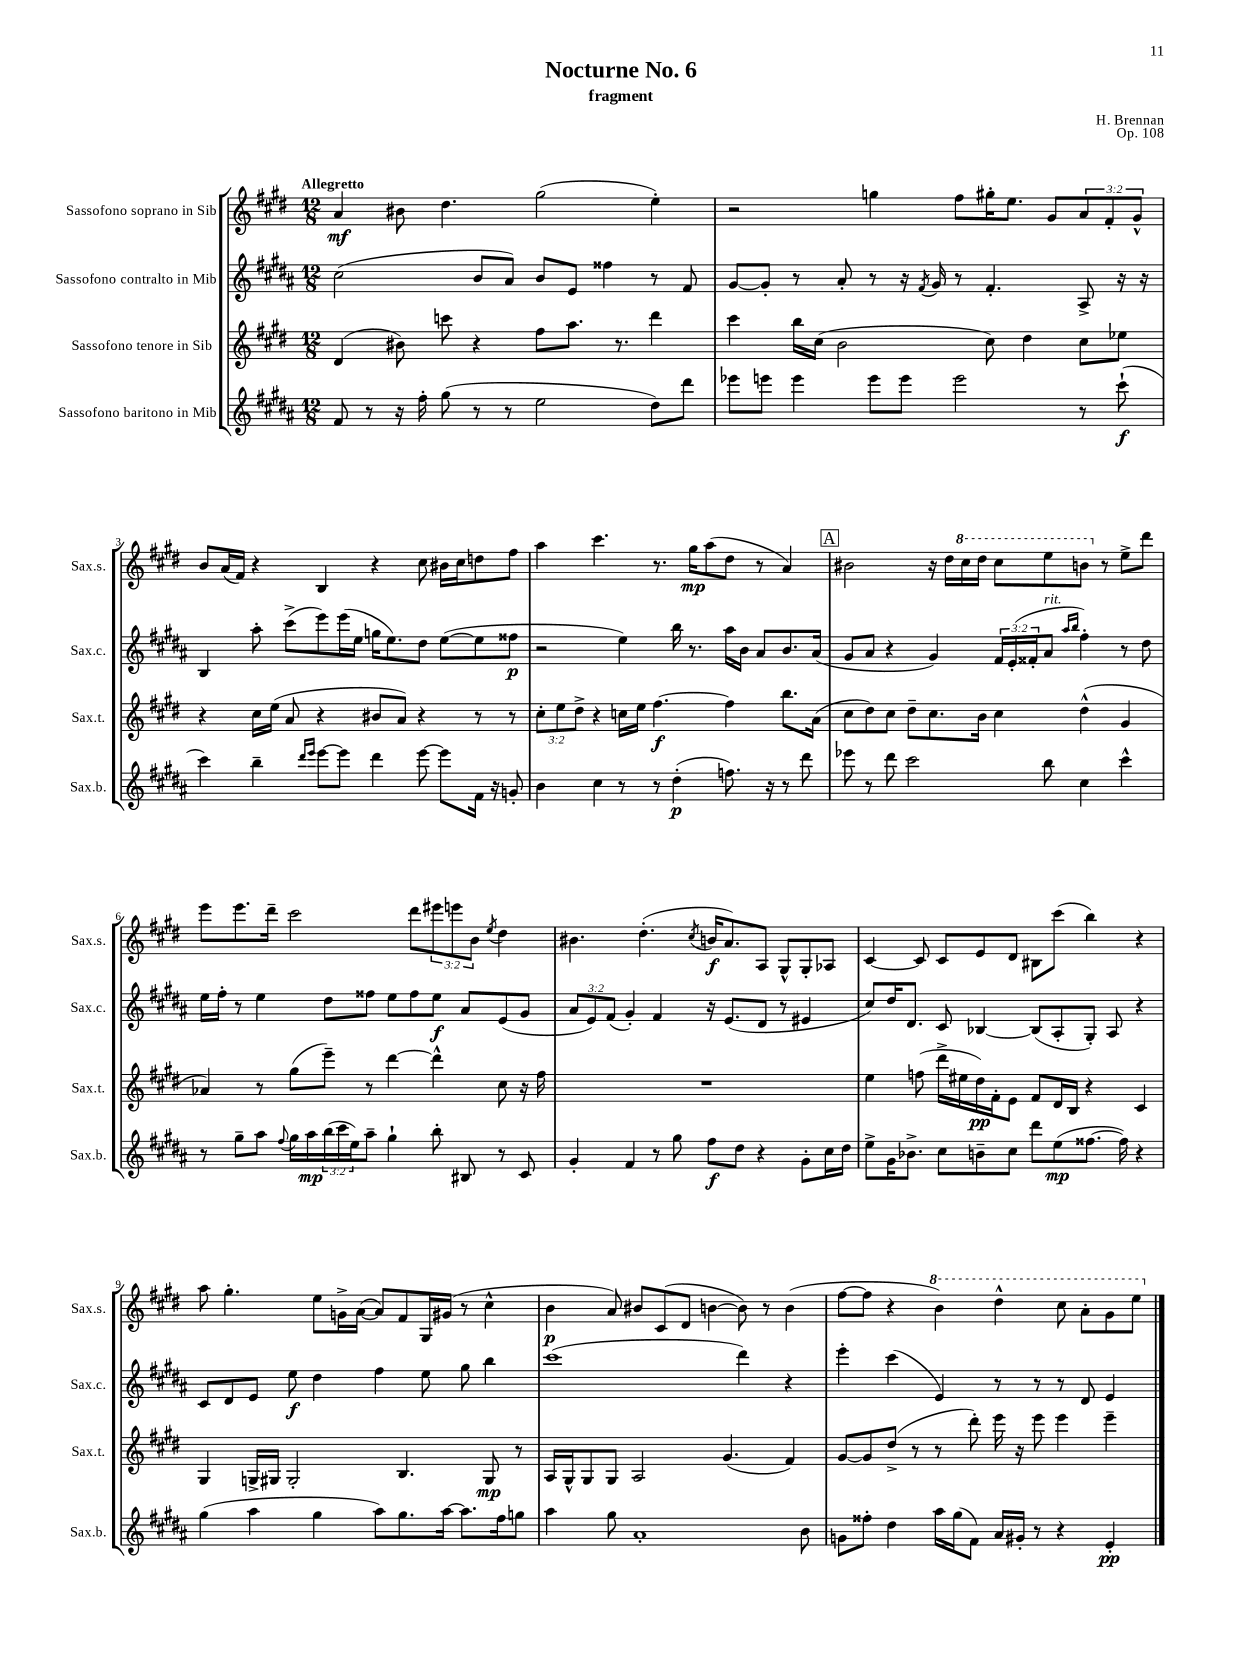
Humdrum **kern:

**kern	**kern	**kern	**kern
*staff4	*staff3	*staff2	*staff1
*clefG2	*clefG2	*clefG2	*clefG2
*k[f#c#g#d#a#]	*k[f#c#g#d#]	*k[f#c#g#d#a#]	*k[f#c#g#d#]
*M12/8	*M12/8	*M12/8	*M12/8
8f#/	(4d#/	(2cc#\	4a/
8r	.	.	.
16r	8b#\)	.	8b#\
16ff#'\	.	.	.
(8gg#\	8ccc\	.	4.dd#\
8r	4r	8b/L	.
8r	.	8a#/J)	.
2ee\	8ff#\L	8b/L	(2gg#\
.	8.aa\J	8e/J	.
.	.	4ff##\	.
.	8.r	.	.
8dd#\L)	4ddd#\	8r	4ee'\)
8ddd#\J	.	8f#/	.
=	=	=	=
8eee-\L	4ccc#\	[8g#/L	2r
8eee\J	.	8g#'/]J	.
4eee\	16bb\LL	8r	.
.	(16cc#\JJ	.	.
.	2b\	8a#'/	.
8eee\L	.	8r	4gg\
8eee\J	.	16r	.
.	.	8qf#/	.
.	.	16g#/	.
2eee\	.	8r	8ff#\L
.	8cc#\)	4.f#'/	16gg#'\K
.	.	.	8.ee\J
.	4dd#\	.	.
.	.	.	8g#/L
8r	8cc#\L	8A#^/	12a/
.	.	.	12f#'/
(8ccc#`\	8ee-\J	16r	.
.	.	.	12g#^^/J
.	.	16r	.
=	=	=	=
4ccc#\)	4r	4B/	8b/L
.	.	.	(16a/L
.	.	.	16f#/JJ)
4bb~\	16cc#\LL	8aa#'\	4r
.	(16ee\JJ	.	.
.	8a/	(8ccc#^\L	.
16qqddd#/LL	.	.	.
16qqeee/JJ	.	.	.
[8eee\L	4r	8eee\)	4B/
8eee\]J	.	(16eee\L	.
.	.	16ee\JJ	.
4ddd#\	8b#/L	16gg\LK	4r
.	.	8.ee\)	.
.	8a/J)	.	.
[8eee\	4r	8dd#\J	8cc#\
8eee\]L	.	([8ee\L	16b#\LL
.	.	.	16cc#\J
16f#\Jk	8r	8ee\]	8dd\
16r	.	.	.
8g'/	8r	8ff##\J	8ff#\J
=	=	=	=
4b\	12cc#'\L	2r	4aa\
.	12ee\	.	.
.	12dd#^\J	.	.
4cc#\	4r	.	4.ccc#\
8r	16cc\LL	4ee\)	.
.	16ee\JJ	.	.
8r	[4.ff#\	.	8.r
(4dd#'\	.	16bb\	.
.	.	8.r	16gg#\LK
.	.	.	(8aa\
8.ff\)	4ff#\]	16aa#\LL	8dd#\J
.	.	16b\JJ	.
.	.	8a#/L	8r
16r	.	.	.
8r	8.bb\L	8.b/	4a/)
8ddd#\	.	.	.
.	(16a\Jk	(16a#/Jk	.
=	=	=	=
8eee-\	8cc#\L	8g#/L	2b#\
8r	8dd#\)	8a#/J	.
8ddd#\	8cc#\J	4r	.
2ccc#\	8dd#~\L	.	.
.	8.cc#\	4g#/)	16r
.	.	.	16dd#\LL
.	.	.	16ccc#\
.	16b\Jk	.	16ddd#\JJ
.	4cc#\	24f#/LL	8ccc#\L
.	.	(24e'/	.
.	.	24f##'/J	.
8bb\	.	8a#/J	8eee\
.	.	16qqaa#/LL	.
.	.	16qqbb/JJ	.
4cc#\	(4dd#^^\	4ff#'\)	8bb\J
.	.	.	8r
4ccc#^^\	4g#/	8r	8ee^\L
.	.	8dd#\	8ddd#\J
=	=	=	=
8r	4a-/)	16ee\LL	8eee\L
.	.	16ff#'\JJ	.
8gg#~\L	.	8r	8.eee\
8aa#\J	8r	4ee\	.
.	.	.	16ddd#~\Jk
8qqff#/	.	.	.
16gg#\LL	(8gg#\L	.	2ccc#\
16aa#\	.	.	.
(24bb\	8eee~\J)	8dd#\L	.
24ccc#\	.	.	.
24ee\J)	.	.	.
8aa#~\J	8r	8ff##\J	.
4gg#`\	[4ddd#\	8ee\L	.
.	.	8ff##\	8ddd#\L
8bb'\	4ddd#^^\]	8ee\J	12eee#\
.	.	.	12eee\
8B#/	.	8a#/L	.
.	.	.	12b\J
.	.	.	8qee/
8r	8cc#\	(8e/	4dd#\
8c#/	16r	8g#/J	.
.	16ff#\	.	.
=	=	=	=
4g#'/	1.r	12a#/L	4.b#\
.	.	12e/)	.
.	.	(12f#/J	.
4f#/	.	4g#'/)	.
.	.	.	(4.dd#'\
8r	.	4f#/	.
8gg#\	.	.	.
.	.	.	8qcc#/
8ff#\L	.	16r	16b/LK
.	.	(8.e/L	8.a/)
8dd#\J	.	.	.
4r	.	8d#/J	8A/J
.	.	8r	8G#^^/L
8g#'\L	.	4e#/	8G#'/
16cc#\L	.	.	8A-/J
16dd#\JJ	.	.	.
=	=	=	=
8ee^\L	4ee\	8cc#/L)	[4c#/
16g#\K	.	16dd#/K	.
8.b-^\J	.	8.d#/J	.
.	(8ff\	.	8c#/]
8cc#\L	16ddd#^\LL	8c#/	8c#/L
.	16ee#\	.	.
8b~\	16dd#\)	[4B-/	8e/
.	16f#'\J	.	.
8cc#\J	8e\J	.	8d#/J
8ddd#\L	8f#/L	(8B-/]L	8B#\L
(8ee\	16d#/L	8A#'/	(8ccc#\J
.	16B/JJ	.	.
[8.ff##\J	4r	8G#'/J)	4bb\)
.	.	8A#/	.
16ff##\])	.	.	.
4r	4c#/	4r	4r
=	=	=	=
(4gg#\	4G#/	8c#/L	8aa\
.	.	8d#/	4.gg#'\
4aa#\	16G^/LL	8e/J	.
.	16G#/JJ	.	.
.	2G#'/	8ee\	.
4gg#\	.	4dd#\	8ee\L
.	.	.	16g^\L
.	.	.	([16a\JJ
8aa#\L)	.	4ff#\	8a/]L)
8.gg#\	4.B/	.	8f#/
.	.	8ee\	16G#/L
[16aa#\Jk	.	.	(16g#/JJ
8.aa#\]L	.	8gg#\	8r
.	8G#/	4bb\	4cc#^^\
16ff#\k	.	.	.
8gg\J	8r	.	.
=	=	=	=
4aa#\	16A/LL	(1ccc#	4b\
.	16G#^^/J	.	.
.	8G#/	.	.
8gg#\	8G#/J	.	8a/)
1a#'	2A/	.	8b#/L
.	.	.	(8c#/
.	.	.	8d#/J
.	.	.	[4b\
.	(4.g#/	.	.
.	.	4ddd#\)	8b\])
.	.	.	8r
.	4f#/)	4r	(4b\
8b\	.	.	.
=	=	=	=
8g\L	[8g#/L	4eee'\	[8ff#\L
8ff##'\J	8g#/]	.	8ff#\]J
4dd#\	(8dd#^/J	(4ccc#\	4r
.	8r	.	.
16aa#\LL	8r	4e/)	4bb\)
(16gg#\J	.	.	.
8f#\J)	8ddd#'\)	.	.
16a#/LL	16eee\	8r	4ddd#^^\
16g#'/JJ	16r	.	.
8r	8eee\	8r	.
4r	4eee\	8r	8ccc#\
.	.	8d#/	8aa'\L
4e'/	4eee~\	4e/	8gg#\
.	.	.	8eee\J
==	==	==	==
*-	*-	*-	*-
